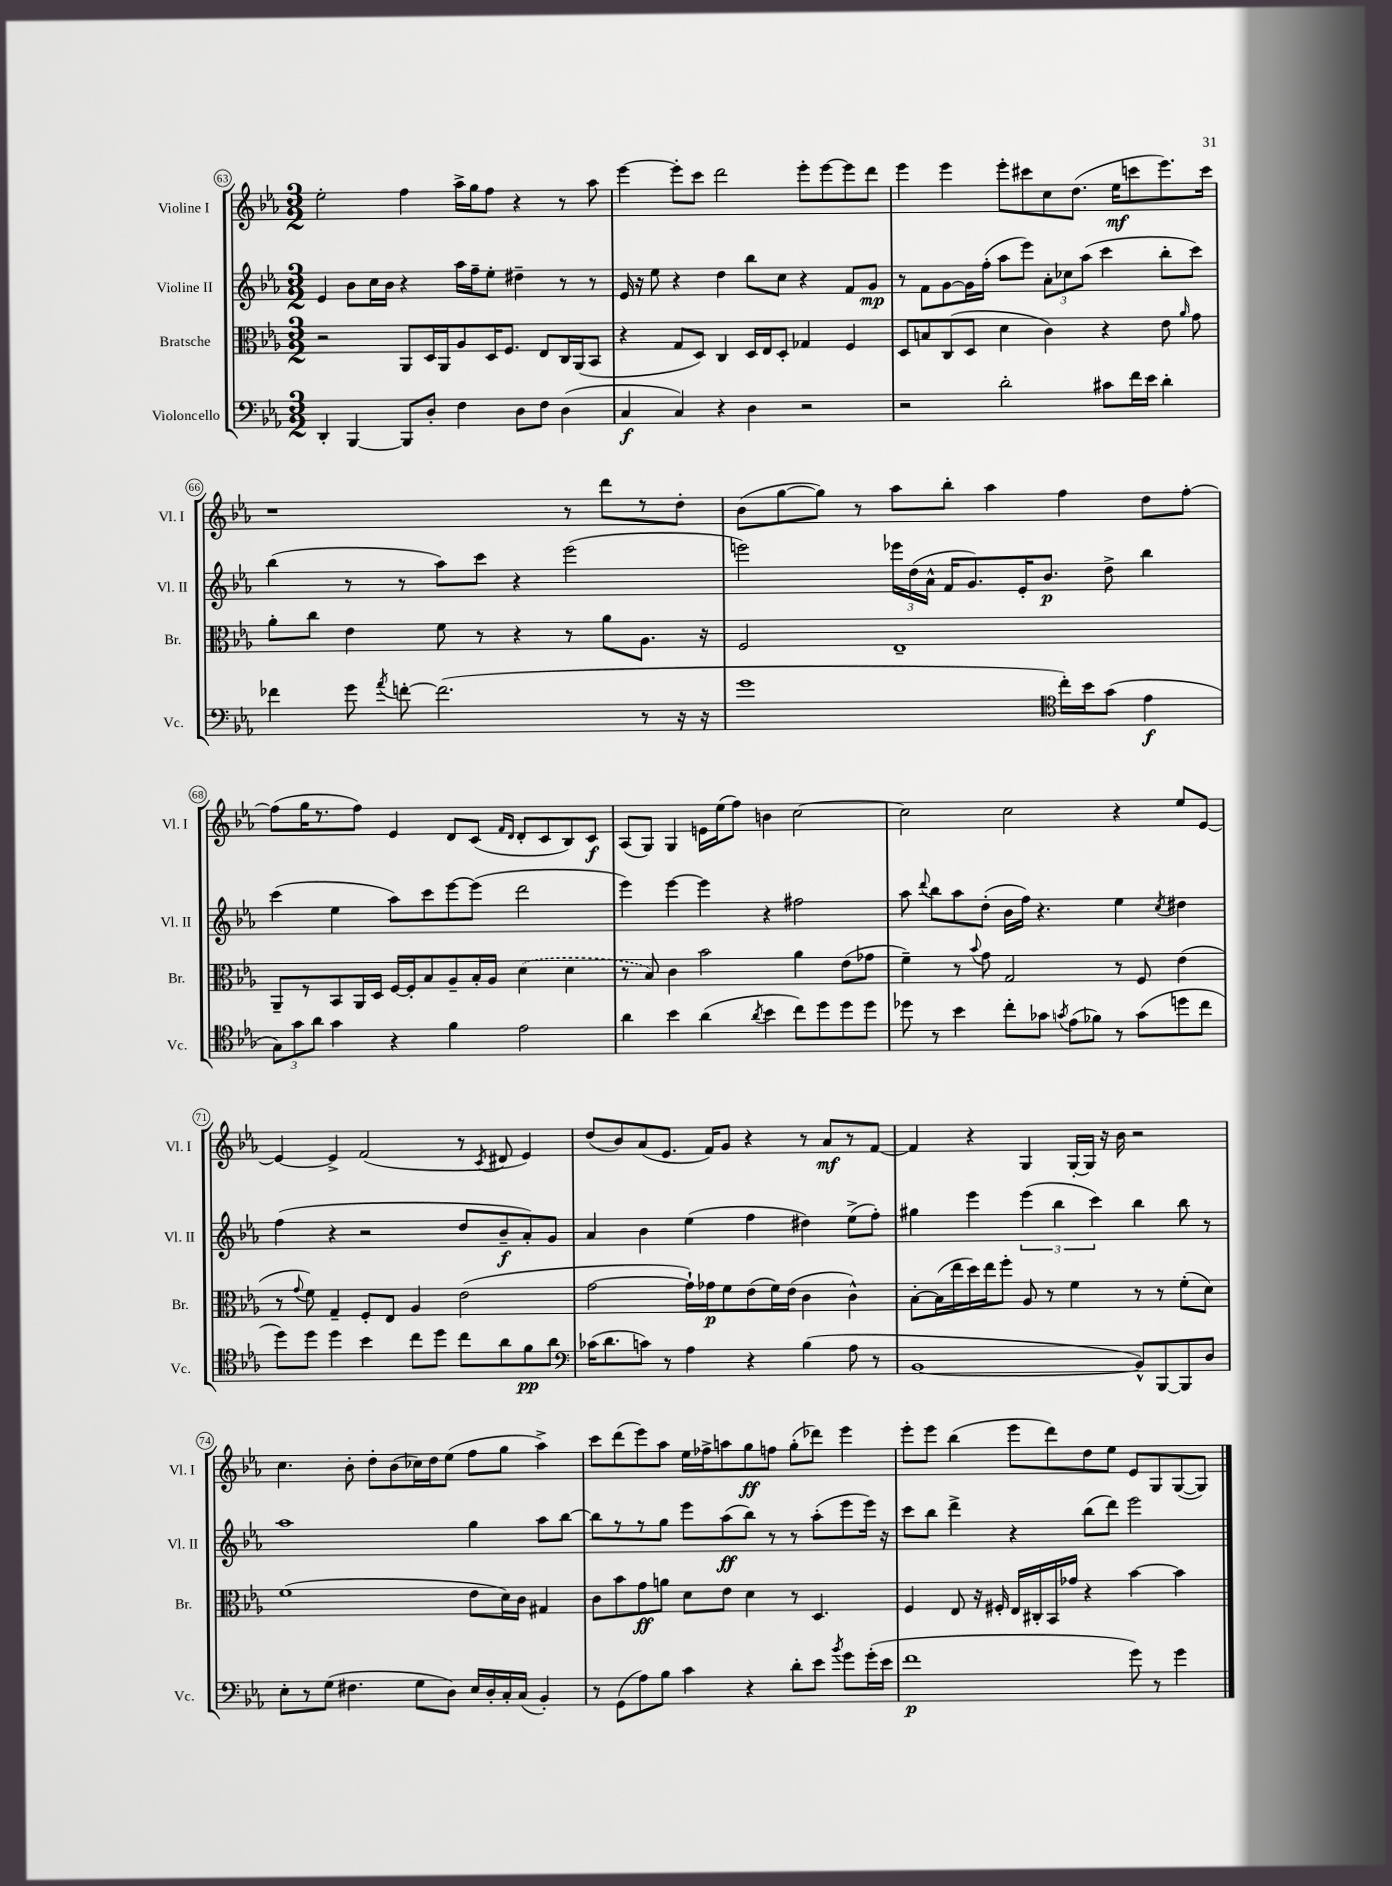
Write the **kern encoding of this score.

**kern	**dynam	**kern	**dynam	**kern	**dynam	**kern	**dynam
*part4	*part4	*part3	*part3	*part2	*part2	*part1	*part1
*staff4	*staff4	*staff3	*staff3	*staff2	*staff2	*staff1	*staff1
*I"Violoncello	*	*I"Bratsche	*	*I"Violine II	*	*I"Violine I	*
*I'Vc.	*	*I'Br.	*	*I'Vl. II	*	*I'Vl. I	*
*clefF4	*	*clefC3	*	*clefG2	*	*clefG2	*
*k[b-e-a-]	*	*k[b-e-a-]	*	*k[b-e-a-]	*	*k[b-e-a-]	*
*M3/2	*	*M3/2	*	*M3/2	*	*M3/2	*
=63	=63	=63	=63	=63	=63	=63	=63
4DD'/	.	2r	.	4e-/	.	2ee-'\	.
[4BBB-/	.	.	.	8b-\L	.	.	.
.	.	.	.	16cc\L	.	.	.
.	.	.	.	16b-\JJ	.	.	.
8BBB-/L]	.	8AA-/L	.	4r	.	4ff\	.
8D'/J	.	16D/L	.	.	.	.	.
.	.	16AA-/J	.	.	.	.	.
4F\	.	8A-/	.	16aa-\LL	.	16aa-^\LL	.
.	.	.	.	16ff~\J	.	16gg\J	.
.	.	16D/K	.	8ee-'\J	.	8ff\J	.
.	.	8.F/J	.	.	.	.	.
8D\L	.	.	.	4dd#X~\	.	4r	.
8F\J	.	8E-/L	.	.	.	.	.
(4D\	.	16C/L	.	8r	.	8r	.
.	.	(16AA-/J	.	.	.	.	.
.	.	8BB-/J	.	8r	.	8aa-\	.
=64	=64	=64	=64	=64	=64	=64	=64
4C/	f	4r	.	16e-/	.	[4eee-\	.
.	.	.	.	16r	.	.	.
.	.	.	.	8ee-\	.	.	.
4C/)	.	8G/L	.	4r	.	8eee-'\L]	.
.	.	8D/J)	.	.	.	8ccc\J	.
4r	.	4C/	.	4dd\	.	2ddd\	.
4D\	.	16D/LL	.	8bb-\L	.	.	.
.	.	16E-/J	.	.	.	.	.
.	.	8D'/J	.	8cc\J	.	.	.
2r	.	4G-X/	.	4r	.	8eee-'\L	.
.	.	.	.	.	.	[8eee-\	.
.	.	4F/	.	8f/L	.	8eee-\]	.
.	.	.	.	8g/J	mp	8ddd\J	.
=65	=65	=65	=65	=65	=65	=65	=65
2r	.	8D/L	.	8r	.	4eee-\	.
.	.	8Bn/	.	8f\L	.	.	.
.	.	(8C/	.	[8g\	.	4eee-\	.
.	.	8D/J	.	16g\L]	.	.	.
.	.	.	.	(16ff'\JJ	.	.	.
2d'\	.	4d\	.	8aa-\L	.	8eee-'\L	.
.	.	.	.	8eee-\J)	.	8ccc#X\	.
.	.	4c\)	.	12a-'\L	.	8cc\	.
.	.	.	.	12cc-X\	.	.	.
.	.	.	.	.	.	(8.dd\J	.
.	.	.	.	(12aa-\J	.	.	.
8c#X\L	.	4r	.	4ccc\	.	.	.
.	.	.	.	.	.	16ee-\KL	mf
16f\L	.	.	.	.	.	8cccn\	.
16e-\JJ	.	.	.	.	.	.	.
4d'\	.	8e-\	.	8bb-'\L	.	8.eee-\)	.
.	.	16qqa-/	.	.	.	.	.
.	.	8g\	.	8ccc\J)	.	.	.
.	.	.	.	.	.	16ccc\Jk	.
!!LO:LB:g=z
=66	=66	=66	=66	=66	=66	=66	=66
4f-X\	.	8a-'\L	.	(4bb-\	.	1r	.
.	.	8cc\J	.	.	.	.	.
8g\	.	4e-\	.	8r	.	.	.
8qa-/	.	.	.	.	.	.	.
[8fn'\	.	.	.	8r	.	.	.
(2.f\]	.	8f\	.	8aa-\L)	.	.	.
.	.	8r	.	8ccc\J	.	.	.
.	.	4r	.	4r	.	.	.
.	.	8r	.	(2eee-\	.	8r	.
.	.	8a-\L	.	.	.	8ddd\L	.
8r	.	8.A-\J	.	.	.	8r	.
16r	.	.	.	.	.	8dd'\J	.
16r	.	16r	.	.	.	.	.
=67	=67	=67	=67	=67	=67	=67	=67
1g	.	2F/	.	2eeen\)	.	(8b-\L	.
.	.	.	.	.	.	[8gg\	.
.	.	.	.	.	.	8gg\J])	.
.	.	.	.	.	.	8r	.
.	.	1E-~	.	24eee-X\LL	.	8aa-\L	.
.	.	.	.	(24dd\	.	.	.
.	.	.	.	24a-^^\JJ	.	.	.
.	.	.	.	16f/KL	.	8bb-'\J	.
.	.	.	.	8.g/)	.	.	.
.	.	.	.	.	.	4aa-\	.
.	.	.	.	16e-'/K	.	.	.
.	.	.	.	8.b-/J	p	.	.
*clefC4	*	*	*	*	*	*	*
16cc'\LL)	.	.	.	.	.	4ff\	.
16b-\J	.	.	.	.	.	.	.
(8g\J	.	.	.	8dd^\	.	.	.
4e-\	f	.	.	4bb-\	.	8dd\L	.
.	.	.	.	.	.	[8ff'\J	.
!!LO:LB:g=z
=68	=68	=68	=68	=68	=68	=68	=68
12G\L)	.	8AA-~/L	.	(4ccc\	.	(8ff\L]	.
12g\	.	.	.	.	.	.	.
.	.	8r	.	.	.	16gg\K	.
12a-\J	.	.	.	.	.	.	.
.	.	.	.	.	.	8.r	.
4g\	.	8BB-/	.	4ee-\	.	.	.
.	.	16AA-/L	.	.	.	8ff\J)	.
.	.	16D/JJ	.	.	.	.	.
4r	.	[16F/LL	.	8aa-\L)	.	4e-/	.
.	.	16F'/J]	.	.	.	.	.
.	.	8B-/	.	8ccc\	.	.	.
4f\	.	8A-~/	.	[8eee-\	.	8d/L	.
.	.	16B-'/L	.	(8eee-\J]	.	(8c/J	.
.	.	16A-/JJ	.	.	.	.	.
.	.	.	.	.	.	16qqf/LL	.
.	.	.	.	.	.	16qqd/JJ	.
2e-\	.	(4d\	.	2ddd\	.	8d'/L	.
.	.	.	.	.	.	8c/	.
.	.	4d\	.	.	.	8B-/)	.
.	.	.	.	.	.	8c/J	f
=69	=69	=69	=69	=69	=69	=69	=69
4a-\	.	8r	.	4eee-\)	.	(8A-/L	.
.	.	8B-/)	.	.	.	8G/J)	.
4b-\	.	4c\	.	[4eee-\	.	4G/	.
(4a-\	.	2b-\	.	4eee-\]	.	16en\LL	.
.	.	.	.	.	.	(16ee-\J	.
.	.	.	.	.	.	8ff\J)	.
8qa-/	.	.	.	.	.	.	.
4b-\	.	.	.	4r	.	4bn\	.
8cc\L)	.	4a-\	.	2ff#X\	.	[2cc\	.
8dd\	.	.	.	.	.	.	.
8dd\	.	(8e-\L	.	.	.	.	.
8dd\J	.	8g-X\J	.	.	.	.	.
=70	=70	=70	=70	=70	=70	=70	=70
8dd-X\	.	4f~\)	.	8aa-\	.	2cc\]	.
.	.	.	.	8qqddd/	.	.	.
8r	.	.	.	8bb-\L	.	.	.
4b-\	.	8r	.	8aa-\	.	.	.
.	.	8qqb-/	.	.	.	.	.
.	.	8g\	.	(8dd'\J	.	.	.
8cc'\L	.	2G/	.	16b-\LL	.	2cc\	.
.	.	.	.	16ff\JJ)	.	.	.
8g-X\J	.	.	.	4.r	.	.	.
8qgn/	.	.	.	.	.	.	.
(8e-\L	.	.	.	.	.	.	.
8f-X\J)	.	.	.	.	.	.	.
8r	.	8r	.	4ee-\	.	4r	.
(8g\L	.	8F/	.	.	.	.	.
.	.	.	.	8qcc/	.	.	.
8ddn\	.	(4e-\	.	4dd#X\	.	8ee-/L	.
8cc\J	.	.	.	.	.	[8e-/J	.
!!LO:LB:g=z
=71	=71	=71	=71	=71	=71	=71	=71
8dd\L)	.	8r	.	(4ff\	.	4e-/_	.
.	.	8qqg/	.	.	.	.	.
8dd\J	.	8f\)	.	.	.	.	.
4dd\	.	4G~/	.	4r	.	4e-^/]	.
4b-\	.	8F'/L	.	2r	.	(2f/	.
.	.	8E-/J	.	.	.	.	.
8cc\L	.	4A-/	.	.	.	.	.
8dd\J	.	.	.	.	.	.	.
8cc\L	.	(2e-\	.	8dd/L	.	8r	.
.	.	.	.	.	.	8qc/	.
8a-\	.	.	.	8b-~/	f	8d#X/	.
8f\	pp	.	.	8a-'/)	.	4e-/)	.
8a-\J	.	.	.	8g/J	.	.	.
=72	=72	=72	=72	=72	=72	=72	=72
*clefF4	*	*	*	*	*	*	*
(16c-X\KL	.	[2g\	.	4a-/	.	(8dd/L	.
8.d\	.	.	.	.	.	.	.
.	.	.	.	.	.	8b-/)	.
8cn\J)	.	.	.	4b-\	.	(8a-/	.
8r	.	.	.	.	.	8.e-/J	.
4A-\	.	16g`\LL])	.	(4ee-\	.	.	.
.	.	16g-X\J	p	.	.	16f/KL)	.
.	.	8f\	.	.	.	8g/J	.
4r	.	(8e-\	.	4ff\	.	4r	.
.	.	16f\L)	.	.	.	.	.
.	.	(16e-\JJ	.	.	.	.	.
(4B-\	.	4c\	.	4dd#X\)	.	8r	.
.	.	.	.	.	.	8a-/L	mf
8A-\	.	4c^^\)	.	(8ee-^\L	.	8r	.
8r	.	.	.	8ff'\J)	.	[8f/J	.
=73	=73	=73	=73	=73	=73	=73	=73
[1BB-	.	[8B-'\L	.	4gg#X\	.	4f/]	.
.	.	(16B-\L]	.	.	.	.	.
.	.	16ee-\	.	.	.	.	.
.	.	16dd\)	.	4eee-\	.	4r	.
.	.	16ee-\J	.	.	.	.	.
.	.	8ff'\J	.	.	.	.	.
.	.	8A-/	.	(6eee-\	.	4G/	.
.	.	8r	.	.	.	.	.
.	.	.	.	6bb-\	.	.	.
.	.	4f\	.	.	.	[16G'/LL	.
.	.	.	.	.	.	16G/JJ]	.
.	.	.	.	6ccc\)	.	.	.
.	.	.	.	.	.	16r	.
.	.	.	.	.	.	16b-\	.
8BB-^^/L])	.	8r	.	4bb-\	.	2r	.
[8BBB-/	.	8r	.	.	.	.	.
8BBB-/]	.	(8f'\L	.	8bb-\	.	.	.
8D/J	.	8d\J)	.	8r	.	.	.
!!LO:LB:g=z
=74	=74	=74	=74	=74	=74	=74	=74
8E-'\L	.	(1f	.	1aa-	.	4.cc\	.
8r	.	.	.	.	.	.	.
(8G\J	.	.	.	.	.	.	.
4.F#X\	.	.	.	.	.	8b-'\	.
.	.	.	.	.	.	8dd'\L	.
.	.	.	.	.	.	(8b-\	.
8G\L	.	.	.	.	.	16cc-X\L)	.
.	.	.	.	.	.	16dd\J	.
8D\J)	.	.	.	.	.	(8ee-\J	.
16E-/LL	.	8e-\L	.	4gg\	.	8ff\L	.
16D'/	.	.	.	.	.	.	.
16C'/	.	16d\L)	.	.	.	8gg\J	.
(16C/JJ	.	16c\JJ	.	.	.	.	.
4BB-'/)	.	4G#X/	.	8aa-\L	.	4aa-^\)	.
.	.	.	.	[8bb-\J	.	.	.
=75	=75	=75	=75	=75	=75	=75	=75
8r	.	8c\L	.	8bb-\L]	.	8ccc\L	.
(8GG\L	.	8b-\	.	8r	.	(8ddd\	.
8A-\)	.	8g\	ff	8r	.	8eee-\)	.
8B-\J	.	8an\J	.	8gg\J	.	8aa-\J	.
4c\	.	8d\L	.	8eee-\L	.	16ee-\LL	.
.	.	.	.	.	.	16ff-X^\J	.
.	.	8e-\J	.	(8aa-\	ff	8aan\	.
4r	.	4d\	.	8bb-\J)	.	8gg\	ff
.	.	.	.	8r	.	8ffn\J	.
8d'\L	.	8r	.	8r	.	(8gg'\L	.
8e-\J	.	4.D/	.	(8aa-'\L	.	8ddd-X\J)	.
8qb-/	.	.	.	.	.	.	.
8g\L	.	.	.	8eee-\	.	4eee-\	.
(16g'\L	.	.	.	16eee-\Jk)	.	.	.
16e-\JJ	.	.	.	16r	.	.	.
=76	=76	=76	=76	=76	=76	=76	=76
1f	p	4F/	.	8ccc\L	.	8eee-'\L	.
.	.	.	.	8bb-\J	.	8eee-\J	.
.	.	8E-/	.	4ddd^\	.	(4bb-\	.
.	.	16r	.	.	.	.	.
.	.	16F#X'/	.	.	.	.	.
.	.	16E-/LL	.	4r	.	8eee-\L	.
.	.	16C#X'/	.	.	.	.	.
.	.	16BB-/	.	.	.	8ddd\)	.
.	.	16g-X/JJ	.	.	.	.	.
.	.	4r	.	(8bb-\L	.	8dd\	.
.	.	.	.	8ddd\J)	.	8ee-\J	.
8g\)	.	[4b-\	.	2eee-\	.	8e-/L	.
8r	.	.	.	.	.	8G/	.
4g\	.	4b-\]	.	.	.	([8G/	.
.	.	.	.	.	.	8G/J])	.
==	==	==	==	==	==	==	==
*-	*-	*-	*-	*-	*-	*-	*-
